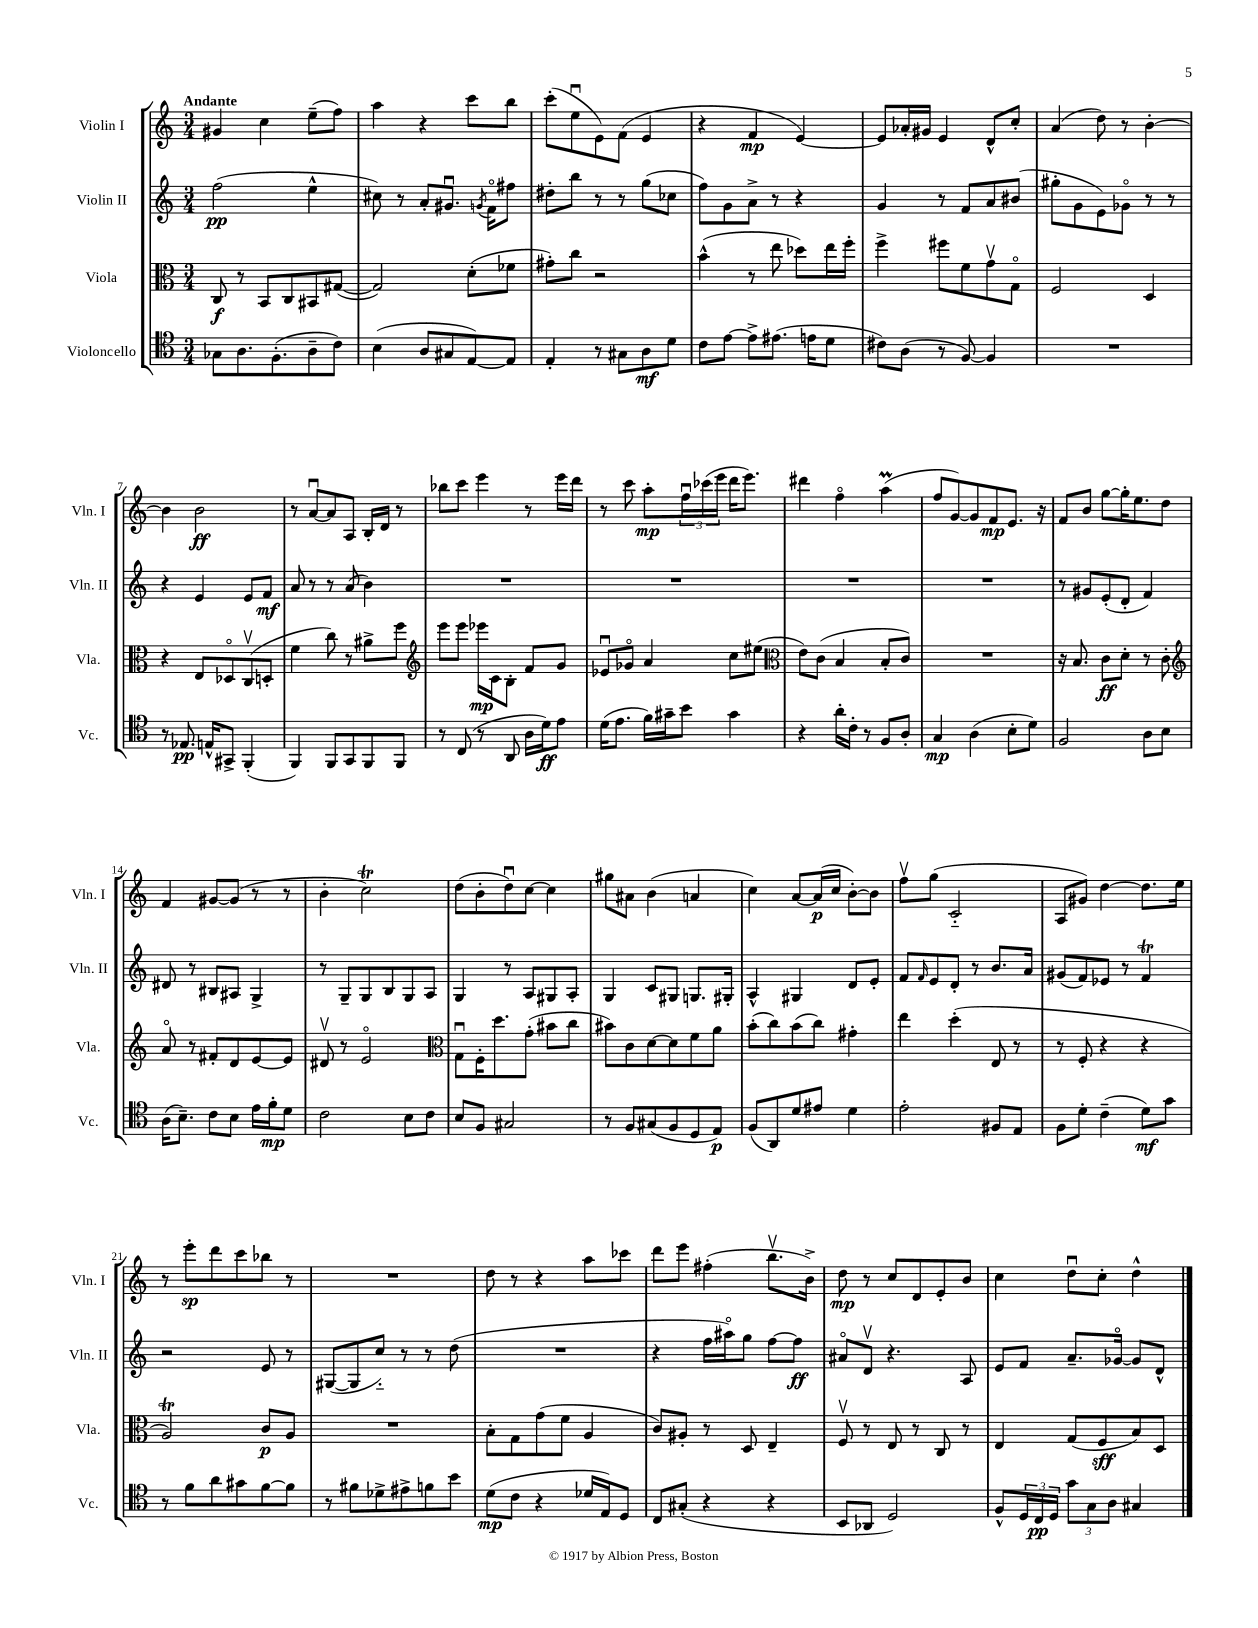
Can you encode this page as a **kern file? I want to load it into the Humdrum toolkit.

**kern	**dynam	**kern	**dynam	**kern	**dynam	**kern	**dynam
*part4	*part4	*part3	*part3	*part2	*part2	*part1	*part1
*staff4	*staff4	*staff3	*staff3	*staff2	*staff2	*staff1	*staff1
*I"Violoncello	*	*I"Viola	*	*I"Violin II	*	*I"Violin I	*
*I'Vc.	*	*I'Vla.	*	*I'Vln. II	*	*I'Vln. I	*
*clefC4	*	*clefC3	*	*clefG2	*	*clefG2	*
*k[]	*	*k[]	*	*k[]	*	*k[]	*
*M3/4	*	*M3/4	*	*M3/4	*	*M3/4	*
=1	=1	=1	=1	=1	=1	=1	=1
!	!	!	!	!	!	!LO:TX:a:B:t=Andante	!
8G-X\L	.	8C/	f	(2ff\	pp	4g#X/	.
8.A\	.	8r	.	.	.	.	.
.	.	8BB/L	.	.	.	4cc\	.
(8.F'\	.	.	.	.	.	.	.
.	.	8C/	.	.	.	.	.
8A~\	.	8BB#X/	.	4ee^^\	.	(8ee~\L	.
8c\J)	.	([8G#X/J	.	.	.	8ff\J)	.
=2	=2	=2	=2	=2	=2	=2	=2
(4B\	.	2G#/])	.	8cc#X\)	.	4aa\	.
.	.	.	.	8r	.	.	.
8A/L	.	.	.	8a'/L	.	4r	.
8G#X/	.	.	.	8.g#Xu/J	.	.	.
[8E/)	.	(8d'\L	.	.	.	8ccc\L	.
.	.	.	.	8qgn/	.	.	.
.	.	.	.	16f\KL	.	.	.
8E/J]	.	8f-X\J	.	8ff#X\J	.	8bb\J	.
=3	=3	=3	=3	=3	=3	=3	=3
4E'/	.	8g#X'\L)	.	8dd#X'\L	.	(8ccc'\L	.
.	.	8cc\J	.	8bb\J	.	8eeu\	.
8r	.	2r	.	8r	.	8e\)	.
8G#X\L	.	.	.	8r	.	(8f\J	.
8A\	mf	.	.	(8gg\L	.	4e/	.
8d\J	.	.	.	8cc-X\J	.	.	.
=4	=4	=4	=4	=4	=4	=4	=4
8c\L	.	(4b^^\	.	8ff\L)	.	4r	.
[8e\J	.	.	.	8g\	.	.	.
8e^\L]	.	8r	.	8a^\J	.	4f/	mp
(8.e#X\J	.	8ee\	.	8r	.	.	.
.	.	8dd-X\L)	.	4r	.	[4e/)	.
16en\KL	.	.	.	.	.	.	.
8d\J	.	16ee\L	.	.	.	.	.
.	.	16ff'\JJ	.	.	.	.	.
=5	=5	=5	=5	=5	=5	=5	=5
8c#X\L)	.	4ff^\	.	4g/	.	8e/L]	.
(8A\J	.	.	.	.	.	16a-X'/L	.
.	.	.	.	.	.	16g#X/JJ	.
8r	.	8ff#X\L	.	8r	.	4e/	.
[8F/)	.	8f\	.	8f/L	.	.	.
4F/]	.	8gv\	.	8a/	.	8d^^/L	.
.	.	8G\J	.	(8b#X/J	.	8cc'/J	.
=6	=6	=6	=6	=6	=6	=6	=6
2.r	.	2F/	.	8gg#X'\L	.	(4a/	.
.	.	.	.	8g\	.	.	.
.	.	.	.	8e\)	.	8dd\)	.
.	.	.	.	8g-X\J	.	8r	.
.	.	4D/	.	8r	.	[4b'\	.
.	.	.	.	8r	.	.	.
!!LO:LB:g=z
=7	=7	=7	=7	=7	=7	=7	=7
8r	.	4r	.	4r	.	4b\]	.
8.E-X/	pp	.	.	.	.	.	.
.	.	8E/L	.	4e/	.	2b\	ff
16En^^/KL	.	.	.	.	.	.	.
8GG#X^/J	.	8D-X/	.	.	.	.	.
(4FF'/	.	(8Cv/	.	8e/L	.	.	.
.	.	8Dn'/J	.	8f/J	mf	.	.
=8	=8	=8	=8	=8	=8	=8	=8
4FF/)	.	4f\	.	8a/	.	8r	.
.	.	.	.	8r	.	[8au/L	.
8FF/L	.	8cc\)	.	8r	.	8a/]	.
8GG/	.	8r	.	(8a/	.	8A/J	.
8FF/	.	8a#X^\L	.	4b\)	.	16B'/LL	.
.	.	.	.	.	.	16d/JJ	.
8FF/J	.	8ff\J	.	.	.	8r	.
=9	=9	=9	=9	=9	=9	=9	=9
*	*	*clefG2	*	*	*	*	*
8r	.	8eee\L	.	2.r	.	8bb-X\L	.
(8C/	.	8eee\J	.	.	.	8ccc\J	.
8r	.	16eee-X\LL	mp	.	.	4eee\	.
.	.	16c\J	.	.	.	.	.
8AA/	.	8B'\J	.	.	.	.	.
16A\LL	.	8f/L	.	.	.	8r	.
16d\J)	ff	.	.	.	.	.	.
8e\J	.	8g/J	.	.	.	16eee\LL	.
.	.	.	.	.	.	16ddd\JJ	.
=10	=10	=10	=10	=10	=10	=10	=10
(16d\KL	.	8e-Xu/L	.	2.r	.	8r	.
8.e\J	.	.	.	.	.	.	.
.	.	8g-X/J	.	.	.	8ccc\	.
16f\LL)	.	4a/	.	.	.	8aa'\L	mp
16g#X~\J	.	.	.	.	.	.	.
8b\J	.	.	.	.	.	24ffu\L	.
.	.	.	.	.	.	(24ccc-X\	.
.	.	.	.	.	.	24eee\JJ	.
4g#\	.	8cc\L	.	.	.	16ddd\KL	.
.	.	.	.	.	.	8.eee\J)	.
.	.	(8ee#X\J	.	.	.	.	.
=11	=11	=11	=11	=11	=11	=11	=11
*	*	*clefC3	*	*	*	*	*
4r	.	8e\L)	.	2.r	.	4ddd#X\	.
.	.	(8c\J	.	.	.	.	.
16a'\LL	.	4B/	.	.	.	4ff\	.
16c'\JJ	.	.	.	.	.	.	.
8r	.	.	.	.	.	.	.
8F/L	.	8B'/L	.	.	.	(4aaM\	.
8A'/J	.	8c/J)	.	.	.	.	.
=12	=12	=12	=12	=12	=12	=12	=12
4G/	mp	2.r	.	2.r	.	8ff/L	.
.	.	.	.	.	.	[8g/)	.
(4A\	.	.	.	.	.	8g/]	.
.	.	.	.	.	.	8f/	mp
8B'\L	.	.	.	.	.	8.e/J	.
8d\J)	.	.	.	.	.	.	.
.	.	.	.	.	.	16r	.
=13	=13	=13	=13	=13	=13	=13	=13
2F/	.	16r	.	8r	.	8f/L	.
.	.	8.B/	.	.	.	.	.
.	.	.	.	8g#X/L	.	8b/J	.
.	.	8c\L	ff	(8e'/	.	[8gg\L	.
.	.	8d'\J	.	8d'/J	.	16gg'\K]	.
.	.	.	.	.	.	8.ee\	.
8A\L	.	8r	.	4f/)	.	.	.
8B\J	.	8c'\	.	.	.	8dd\J	.
!!LO:LB:g=z
=14	=14	=14	=14	=14	=14	=14	=14
*	*	*clefG2	*	*	*	*	*
(16A\KL	.	8a/	.	8d#X/	.	4f/	.
8.B~\J)	.	.	.	.	.	.	.
.	.	8r	.	8r	.	.	.
8c\L	.	8f#X'/L	.	8B#X/L	.	[8g#X/L	.
8B\J	.	8d/	.	8A#X/J	.	(8g#/J]	.
16e\LL	.	[8e/	.	4G^/	.	8r	.
16f'\J	mp	.	.	.	.	.	.
8d\J	.	8e/J]	.	.	.	8r	.
=15	=15	=15	=15	=15	=15	=15	=15
2c\	.	8d#Xv/	.	8r	.	4b'\	.
.	.	8r	.	8G~/L	.	.	.
.	.	2e/	.	8G/	.	2ccT\)	.
.	.	.	.	8B/	.	.	.
8B\L	.	.	.	8G/	.	.	.
8c\J	.	.	.	8A/J	.	.	.
=16	=16	=16	=16	=16	=16	=16	=16
*	*	*clefC3	*	*	*	*	*
8B/L	.	8Gu\L	.	4G/	.	(8dd\L	.
8F/J	.	16F'\K	.	.	.	8b'\	.
.	.	8.dd\	.	.	.	.	.
2G#X/	.	.	.	8r	.	8ddu\)	.
.	.	(8g'\J	.	8A/L	.	[8cc\J	.
.	.	8b#X\L	.	8G#X/	.	4cc\]	.
.	.	8cc\J	.	8A'/J	.	.	.
=17	=17	=17	=17	=17	=17	=17	=17
8r	.	8b#X\L)	.	4G/	.	8gg#X\L	.
8F/L	.	8c\	.	.	.	8a#X\J	.
(8G#X/	.	[8d\	.	8c/L	.	(4b\	.
8F/	.	8d\]	.	8G#X/J	.	.	.
8D/	.	8f\	.	8.Gn/L	.	4an/	.
8E/J)	p	8a\J	.	.	.	.	.
.	.	.	.	16G#X'/Jk	.	.	.
=18	=18	=18	=18	=18	=18	=18	=18
(8F/L	.	(8b'\L	.	4A^^/	.	4cc\)	.
8AA/)	.	8cc\)	.	.	.	.	.
8d/	.	(8b\	.	4G#X/	.	[8a/L	.
8e#X/J	.	8cc\J)	.	.	.	(16a/L]	p
.	.	.	.	.	.	16cc/JJ	.
4d\	.	4g#X'\	.	8d/L	.	[8b'\L)	.
.	.	.	.	8e'/J	.	8b\J]	.
=19	=19	=19	=19	=19	=19	=19	=19
2e'\	.	4ee\	.	8f/L	.	8ffv\L	.
.	.	.	.	16qqf/	.	.	.
.	.	.	.	8e/	.	(8gg\J	.
.	.	(4dd'\	.	8d'/J	.	2c/	.
.	.	.	.	8r	.	.	.
8F#X/L	.	8E/	.	8.b/L	.	.	.
8E/J	.	8r	.	.	.	.	.
.	.	.	.	16a/Jk	.	.	.
=20	=20	=20	=20	=20	=20	=20	=20
8F\L	.	8r	.	(8g#X/L	.	8A/L	.
8d'\J	.	8F'/	.	8f/)	.	8g#X/J)	.
(4c~\	.	4r	.	8e-X/J	.	[4dd\	.
.	.	.	.	8r	.	.	.
8d\L)	mf	4r	.	4fT/	.	8.dd\L]	.
8g\J	.	.	.	.	.	.	.
.	.	.	.	.	.	16ee\Jk	.
!!LO:LB:g=z
=21	=21	=21	=21	=21	=21	=21	=21
8r	.	2AT/)	.	2r	.	8r	.
8f\L	.	.	.	.	.	8eee'\L	sp
8a\	.	.	.	.	.	8ddd\	.
8g#X\	.	.	.	.	.	8ccc\	.
[8f\	.	8c/L	p	8e/	.	8bb-X\J	.
8f\J]	.	8A/J	.	8r	.	8r	.
=22	=22	=22	=22	=22	=22	=22	=22
8r	.	2.r	.	([8G#X/L	.	2.r	.
8f#X\L	.	.	.	8G#/]	.	.	.
8d-X^\	.	.	.	8cc/J)	.	.	.
8e#X^\	.	.	.	8r	.	.	.
8fn\	.	.	.	8r	.	.	.
8b\J	.	.	.	(8dd\	.	.	.
=23	=23	=23	=23	=23	=23	=23	=23
(8d\L	mp	8B'\L	.	2.r	.	8dd\	.
8c\J	.	8G\	.	.	.	8r	.
4r	.	(8g\	.	.	.	4r	.
.	.	8f\J	.	.	.	.	.
16d-X/LL	.	4A/	.	.	.	8aa\L	.
16E/J)	.	.	.	.	.	.	.
8D/J	.	.	.	.	.	8ccc-X\J	.
=24	=24	=24	=24	=24	=24	=24	=24
8C/L	.	8c/L)	.	4r	.	8ddd\L	.
(8G#X'/J	.	8A#X'/J	.	.	.	8eee\J	.
4r	.	8r	.	16ff\LL	.	(4ff#X'\	.
.	.	.	.	16aa#X\J)	.	.	.
.	.	8D/	.	8gg\J	.	.	.
4r	.	4E~/	.	[8ff\L	.	8.bbv\L	.
.	.	.	.	8ff\J]	ff	.	.
.	.	.	.	.	.	16b^\Jk)	.
=25	=25	=25	=25	=25	=25	=25	=25
8BB/L	.	8Fv/	.	8a#X/L	.	8dd\	mp
8AA-X/J	.	8r	.	8dv/J	.	8r	.
2D/)	.	8E/	.	4.r	.	8cc/L	.
.	.	8r	.	.	.	8d/	.
.	.	8C/	.	.	.	8e'/	.
.	.	8r	.	8A/	.	8b/J	.
=26	=26	=26	=26	=26	=26	=26	=26
8F^^/L	.	4E/	.	8e/L	.	4cc\	.
24D/L	.	.	.	8f/J	.	.	.
24C/	pp	.	.	.	.	.	.
24D/JJ	.	.	.	.	.	.	.
12g\L	.	(8G/L	.	8.a~/L	.	8ddu\L	.
12G\	.	.	.	.	.	.	.
.	.	8F/	sff	.	.	8cc'\J	.
12A\J	.	.	.	.	.	.	.
.	.	.	.	[16g-X/Jk	.	.	.
4G#X/	.	8B/)	.	8g-/L]	.	4dd^^\	.
.	.	8D/J	.	8d^^/J	.	.	.
==	==	==	==	==	==	==	==
*-	*-	*-	*-	*-	*-	*-	*-
